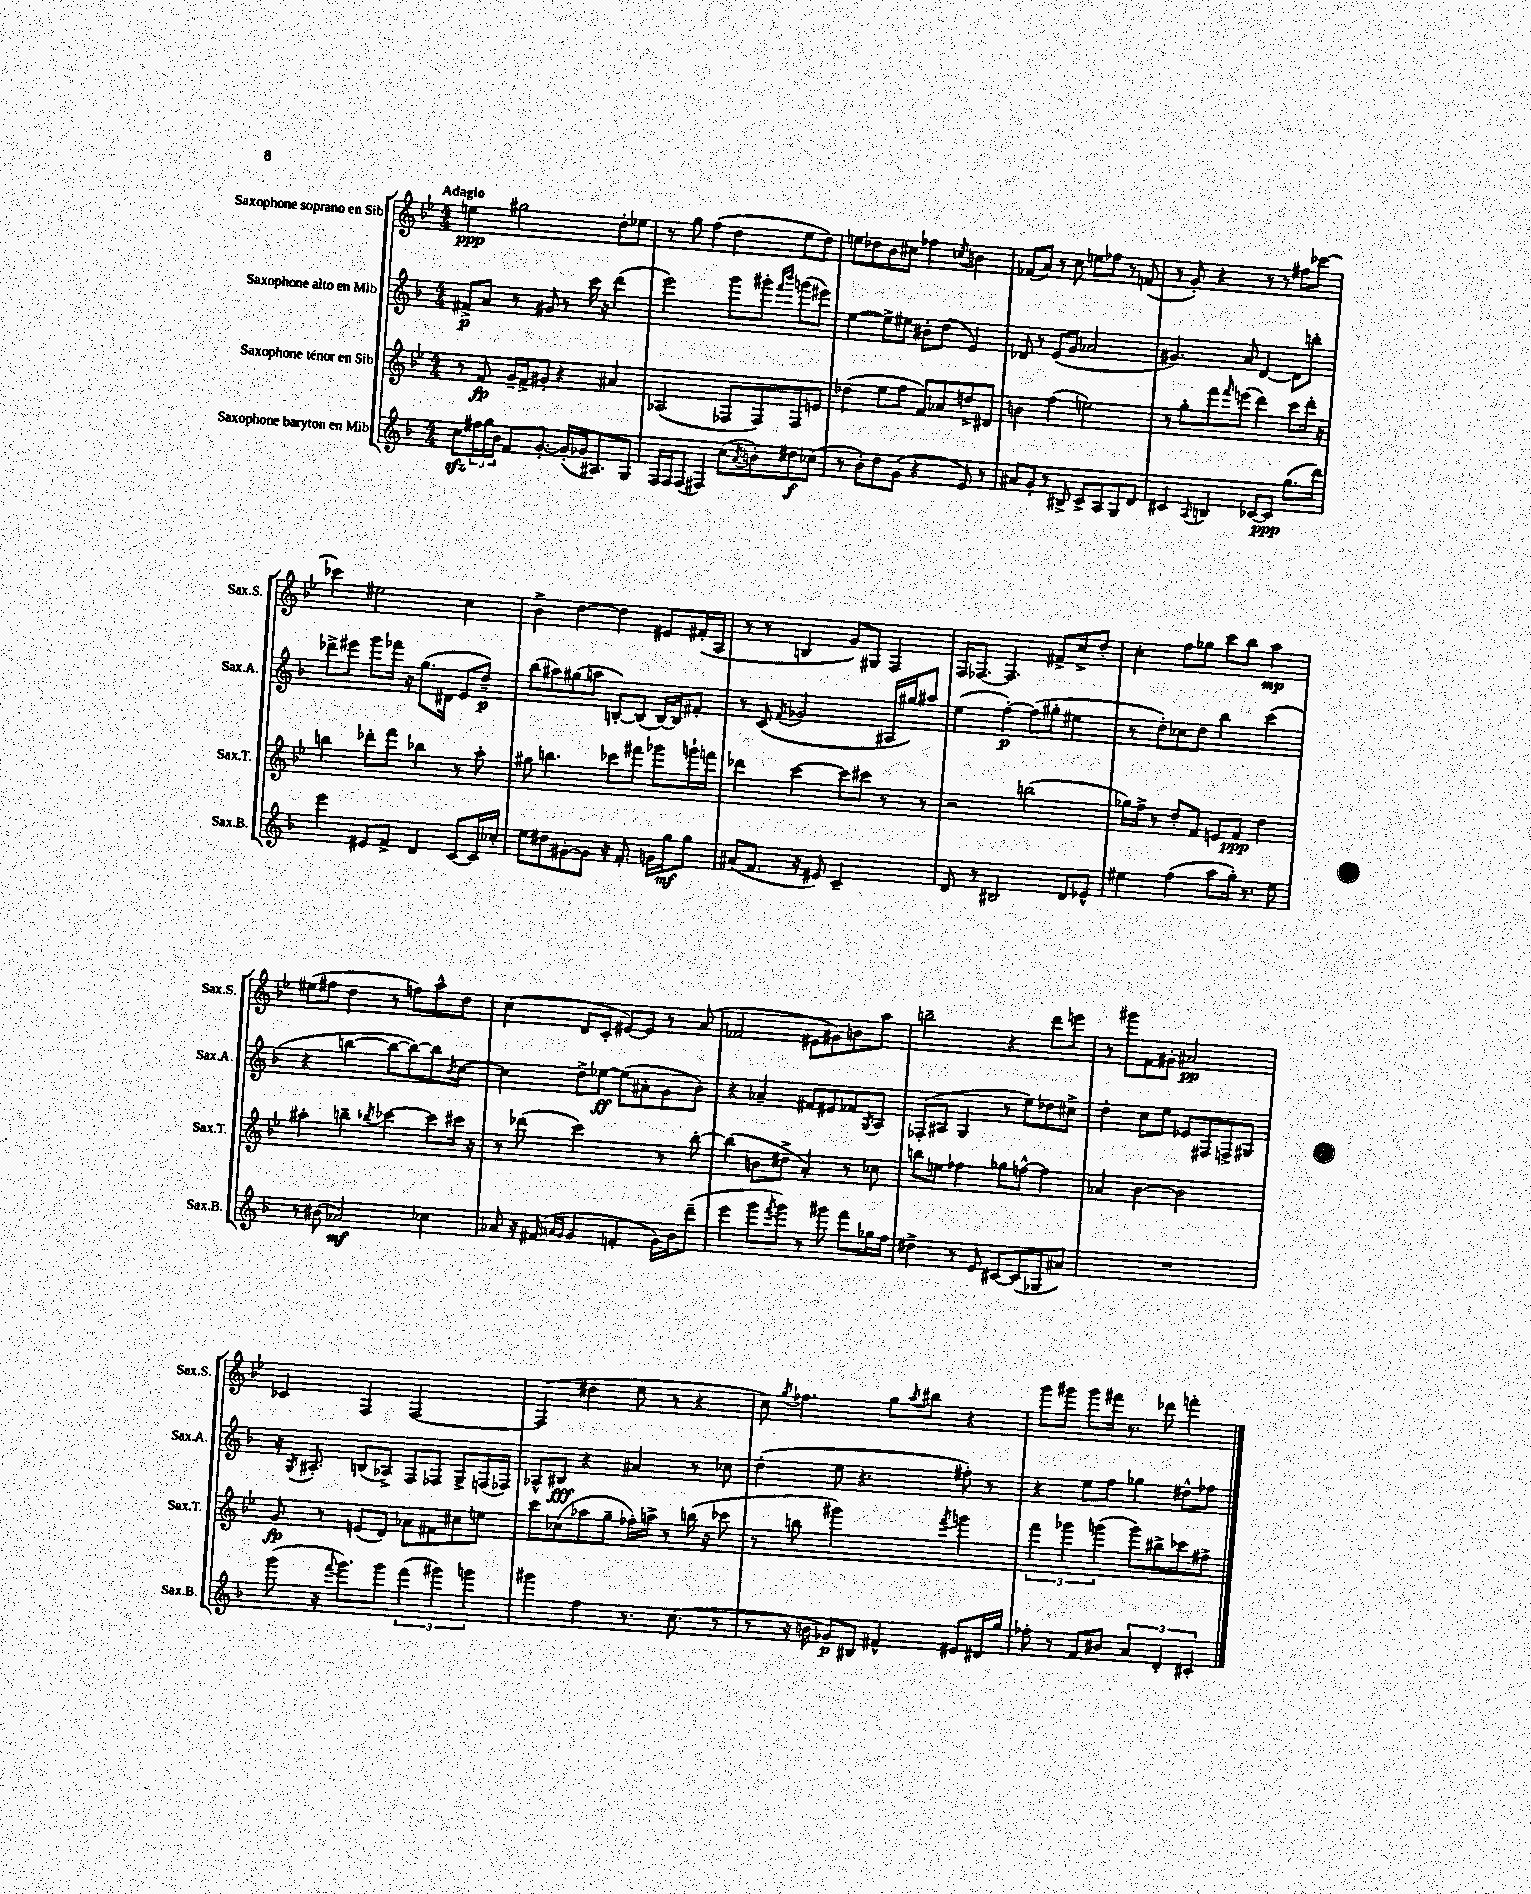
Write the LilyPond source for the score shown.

<<
\new StaffGroup <<
\new Staff = "s0" \with { instrumentName = "Saxophone soprano en Sib" shortInstrumentName = "Sax.S." } {
    \clef treble \key bes \major \numericTimeSignature \time 4/4 \tempo "Adagio"
    e''4\ppp gis''2 d''8-. ees''8 |
    r8 g''8 f''4( d''4 ees''8 d''8) |
    e''8 des''8 bes'8 cis''8 fes''4 \acciaccatura { c''8 } b'4 |
    fes'8( a'8) r8 c''8 e''8 fes''8 r8 f'8( |
    r8 g'8-.) r4 r8 r8 fis''8 ces'''8~ |
    ces'''4 eis''2 c''4 |
    bes'4-> d''4~ d''4 eis'8 fis'16-.( a16 |
    r8 r8 b4 g'8) gis8 f4 |
    f16 fes8.~ fes4. fis'8-> c''8-> d''8-. |
    c''4-. f''8 ges''8 c'''8 bes''8 a''4\mp |
    eis''8( fis''8 d''4 r8 f''8) a''8-^ d''8 |
    c''4( d'8 c'8-. eis'8~) eis'8 r8 a'8( |
    fes'2 eis'8 gis'8) b'8 a''8 |
    b''2-- r4 d'''8 e'''8 |
    r8 gis'''8 f'8 gis'8-. ais'2\pp |
    ces'4 f4 f2~ |
    f4( dis''4 ees''8 r8 r4 |
    c''8) \acciaccatura { g''8 } fes''4. g''8 \acciaccatura { a''8 } bis''8 r4 |
    g'''8 gis'''8 gis'''8 fis'''16 r8. des'''8 f'''4-. \bar "|." |
}
\new Staff = "s1" \with { instrumentName = "Saxophone alto en Mib" shortInstrumentName = "Sax.A." } {
    \clef treble \key f \major \numericTimeSignature \time 4/4
    fis'8->\p a'8 r8 gis'8 r8 c'''16 r16 d'''4( |
    e'''2) g'''8 gis'''8-. \grace { f'''16 bes'''16 } g'''8( eis'''8) |
    e''4~ e''8-> eis''8 bis'8-. d''8( e'4) |
    des'8 r8 e'8( g'8 aes'2 |
    gis'4.) a'8 d'4~ d'8 b''8-. |
    des'''8-> eis'''8 g'''8 fes'''16 r16 g''8.( dis'16 e'8 d''8--\p) |
    bes''8( ais''8) gis''8( a''8 b8~-.) b8( b16~) b16 fis'8-. |
    r8 c'8( \acciaccatura { f'8 } ges'2 ais16 gis''16) ais''8 |
    e''4( f''4~-.\p) f''8( gis''8-. eis''4 |
    r8 d''8-.) ces''8 d''8 bes''4 c'''4( |
    r4 b''4~ b''8~ b''8~) b''8 \acciaccatura { bes'8 } c''8~ |
    c''4 d''8-> ees''8~\ff ees''8( ais'8-. g'8 bes'8) |
    r4 aes'4-- fis'8 eis'8 fes'8 \acciaccatura { g8 } a8 |
    fes8-.( ais8 g4 r8 e''8) des''8 cis''8-> |
    d''4-. c''8 e''8 ees'8 fis8 f8-> gis8 |
    r16 \acciaccatura { g8 } ais8.-. b8( aes8->) f8 fes8 g8-> f16( fes16) |
    aes8-^ bis8\fff r4 ais'4 r8 ces''8 |
    d''4-.( e''8 r4. fis''8-.) r8 |
    r4 e''8 f''8 ges''4 dis''8-^ fes''8 \bar "|." |
}
\new Staff = "s2" \with { instrumentName = "Saxophone ténor en Sib" shortInstrumentName = "Sax.T." } {
    \clef treble \key bes \major \numericTimeSignature \time 4/4
    r8 f'8\fp g'16-- f'16-> gis'8-. r4 ais'4 |
    aes2( fes8 fes8) fes8 e'8 |
    des''4( ees''8 f''8 f'8) aes'8 d''8-> dis'8 |
    b'4 f''4( e''2) |
    r8 g''8-. f'''8 \grace { f'''16 } e'''8( d'''4) c'''8 d'''16-. r16 |
    b''4 des'''8-. f'''8 bes''4 r8 a''8-. |
    gis''8 b''4. ces'''8 fis'''8 ges'''8 g'''16-! f'''16 |
    des'''4 c'''4~ c'''8 cis'''8 r8 r8 |
    r2 b''2( |
    ges''16) f''16-> r8 d''8-. f'8 e'8 f'8\ppp d''4 |
    ais''4-. b''4-- \acciaccatura { bes''8 } ces'''4~ ces'''8 cis'''16 r16 |
    r8 des'''8( c'''2) r8 bes''8~-. |
    bes''4( b'8 dis''8-> a'4-.) r8 ces''8 |
    b''8 e''8 fes''4 ges''8 f''8~-^ f''4 |
    aes'4 bes'4~ bes'2 |
    g'8\fp r8 e'8( d'8) aes'8 fis'8 cis''8 e''8 |
    c'''8 ces''8( aes''8 g''8-- fes''16-.) a''16-> r8 b''16( r16 ces'''8 |
    r8 b''8 gis'''2) \acciaccatura { f'''8 } g'''4 |
    \tuplet 3/2 { f'''4 ges'''4 g'''4( } g'''8) bis''8-> ces'''8 fis''8-> \bar "|." |
}
\new Staff = "s3" \with { instrumentName = "Saxophone baryton en Mib" shortInstrumentName = "Sax.B." } {
    \clef treble \key f \major \numericTimeSignature \time 4/4
    c''8\sfz \tuplet 3/2 { fis''16 g''16 bes'16 } f'8 g'8.~-. g'16-.( ges'16 ais8.) g8 |
    f16 f16 f8( fis4) c''8( \acciaccatura { a'8 } b'8-.) dis''8\f ces''8( |
    r8 bes'8-.) d''8 g'8( r4 e'8) r8 |
    ais'8 g'8-. r8 bis8-> c'8-> a8 g8 d'8 |
    cis'4 \appoggiatura { a8 } b4 ces'8~ ces'8\ppp g''8.( d'''16) |
    e'''4 eis'8 f'8-> d'4 c'8~ c'16 ces''16-. |
    e''8 dis''8 gis'8~-. gis'8 r16 f'8.-. g'16 g''16\mf g''8 |
    ais'8( f'8. r16 eis'8) c'2-- |
    d'8 r8 bis2 d'8 ees'8-^ |
    eis''4 f''4( a''8 g''16-.) r8. eis''8 |
    r8 bis'8( aes'2\mf) ces''4 |
    aes'8 r16 fis'16( \grace { a'16 g'16 } g'4 f'4-. g'16) bes'16 d'''8--( |
    e'''4 g'''8 \acciaccatura { f'''8 } g'''8) r8 gis'''8 f'''8 ges''16 f''16 |
    dis''4-> r8 e'8 cis'8~ cis'8( ges8 ais'8) |
    R1 |
    g'''8( r16 \appoggiatura { f'''8 } g'''8.) g'''8 \tuplet 3/2 { f'''4( gis'''4) g'''4 } |
    gis'''4 f''4 r8. c''8.( r8 |
    r8 r16 b'16 ges'8\p) bis8 fis'4-^ eis'8 dis'16 g''16 |
    fes''8-. r8 f'8 bis'8 \tuplet 3/2 { a'4 d'4-. cis'4-. } \bar "|." |
}
>>
>>
\layout { \context { \Score \remove "Bar_number_engraver" } }
